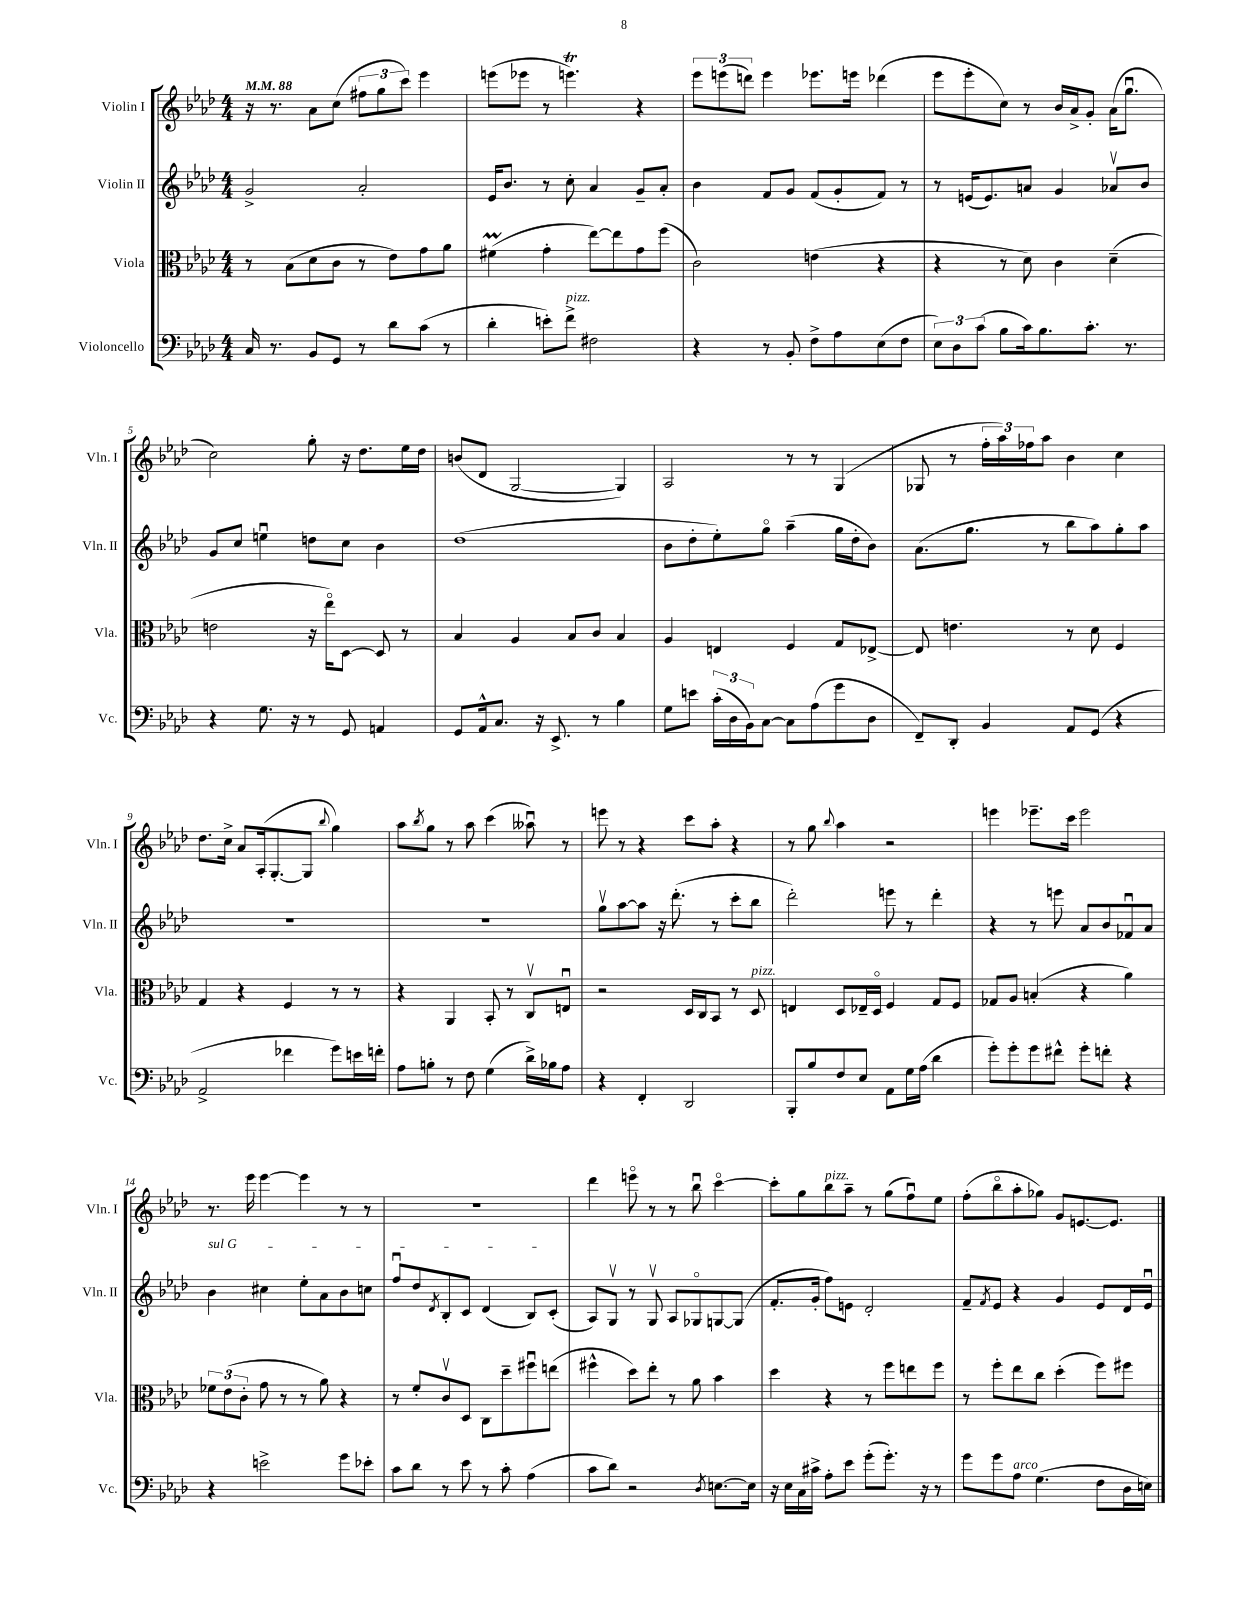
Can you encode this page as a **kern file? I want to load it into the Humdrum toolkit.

**kern	**kern	**kern	**kern
*staff4	*staff3	*staff2	*staff1
*clefF4	*clefC3	*clefG2	*clefG2
*k[b-e-a-d-]	*k[b-e-a-d-]	*k[b-e-a-d-]	*k[b-e-a-d-]
*M4/4	*M4/4	*M4/4	*M4/4
*MM88	*MM88	*MM88	*MM88
16C/	8r	2g^/	16r
8.r	.	.	8.r
.	(8B-\L	.	.
8BB-/L	8d-\	.	8a-\L
8GG/J	8c\J	.	(8cc\J
8r	8r	2a-'/	12ff#\L
.	.	.	12gg\
8d-\L	8e-\L)	.	.
.	.	.	12ccc\J)
(8c\J	8g\	.	4eee-\
8r	8a-\J	.	.
=	=	=	=
4d-'\	(4f#\	16e-/LK	(8eee\L
.	.	8.b-/J	.
.	.	.	8eee-\J
8e'\L)	4g'\	8r	8r
8f^\J	.	8cc'\	4.eee\)
2F#\	[8ee-\L)	4a-/	.
.	8ee-\]	.	.
.	8g\	8g~/L	4r
.	(8ff\J	8a-'/J	.
=	=	=	=
4r	2c\)	4b-\	12eee-\L
.	.	.	(12eee\
.	.	.	12ddd\J)
8r	.	8f/L	4eee\
8BB-'/	.	8g/J	.
8F^\L	(4e\	(8f/L	8.eee-\L
8A-\	.	8g'/	.
.	.	.	16eee\Jk
(8E-\	4r	8f/J)	(4ddd-\
8F\J	.	8r	.
=	=	=	=
12E-\L)	4r	8r	8eee-\L
12D-\	.	.	.
.	.	(16e/LK	8eee-'\
(12c\J	.	.	.
.	.	8.e/)	.
8B-\L	8r	.	8cc\J)
16c\k)	8d-\)	8a/J	8r
8.B-\	.	.	.
.	4c\	4g/	16b-/LL
.	.	.	16a-^/J
8.c'\J	.	.	8g'/J
.	(4d-~\	8a-v/L	(16a-\LK
8.r	.	.	8.ggu\J
.	.	8b-/J	.
=	=	=	=
4r	2e\	8g/L	2cc\)
.	.	8cc/J	.
8.G\	.	4eeu\	.
16r	.	.	.
8r	16r	8dd\L	8gg'\
.	16ee-o\LK)	.	.
8GG/	[8D-\J	8cc\J	16r
.	.	.	8.dd-\L
4AA/	8D-/]	4b-\	.
.	8r	.	16ee-\L
.	.	.	16dd-\JJ
=	=	=	=
8GG/L	4B-/	(1dd-	(8b/L
16AA-^^/k	.	.	8d-/J
8.C/J	.	.	.
.	4A-/	.	[2G/
16r	.	.	.
8.EE-^/	.	.	.
.	8B-/L	.	.
8r	8c/J	.	.
4B-\	4B-/	.	4G/])
=	=	=	=
8G\L	4A-/	8b-\L	2A-/
8e\J	.	8dd-'\	.
(24c'\LL	4E/	8ee-'\)	.
24D-\	.	.	.
24BB-\J)	.	.	.
[8C\J	.	8ggo\J	.
8C\]L	4F/	(4aa-~\	8r
(8A-\	.	.	8r
8g\	8G/L	16gg\LL	(4G/
.	.	16dd-'\J	.
8D-\J	[8E-^/J	8b-\J)	.
=	=	=	=
8FF~/L)	8E-/]	(8.a-\L	8G-/
8DD-'/J	4.e\	.	8r
.	.	8.gg\J	.
4BB-/	.	.	24ff'\LL
.	.	.	24aa-\)
.	.	.	24ff-\J
.	.	8r	8aa-\J
8AA-/L	8r	8bb-\L	4b-\
(8GG/J	8d-\	8aa-\)	.
4r	4F/	8gg'\	4cc\
.	.	8aa-\J	.
=	=	=	=
2AA-^/	4G/	1r	8.dd-\L
.	.	.	16cc^\Jk
.	4r	.	8a-/L
.	.	.	(16A-'/k
.	.	.	[8.G'/
4f-\	4F/	.	.
.	.	.	8G/]J
.	.	.	8qqbb-/
8g\L)	8r	.	4gg\)
16e\L	8r	.	.
16f'\JJ	.	.	.
=	=	=	=
8A-\L	4r	1r	8aa-\L
.	.	.	8qbb-/
8B'\J	.	.	8gg\J
8r	4AA-/	.	8r
8F\	.	.	8aa-\
(4G\	8BB-'/	.	(4ccc\
.	8r	.	.
16d-^\LL)	8Cv/L	.	8aa--u\)
16B-\J	.	.	.
8A-\J	8Eu/J	.	8r
=	=	=	=
4r	2r	8ggv\L	8eee\
.	.	[8aa-\	8r
4FF'/	.	8aa-\]J	4r
.	.	16r	.
.	.	(8.ddd-'\	.
2DD-/	16D-/LL	.	8ccc\L
.	16C/J	.	.
.	8BB-/J	8r	8aa-'\J
.	8r	8ccc'\L	4r
.	8D-/	8bb-\J	.
=	=	=	=
8BBB-'/L	4E/	2ddd-'\)	8r
8B-/	.	.	8gg\
.	.	.	8qqbb-/
8F/	8D-/L	.	4aa-\
8E-/J	16E-~/L	.	.
.	16D-o/JJ	.	.
8AA-\L	4F/	8eee\	2r
16G\L	.	8r	.
(16A-\JJ	.	.	.
4d-\	8G/L	4ddd-'\	.
.	8F/J	.	.
=	=	=	=
8g'\L)	8G-/L	4r	4eee\
8g'\	8A-/J	.	.
8g\	(4B'/	8r	8.eee-~\L
8f#^^\J	.	8eee\	.
.	.	.	16ccc\Jk
8g'\L	4r	8a-/L	2eee-\
8f'\J	.	8b-/	.
4r	4a-\)	8f-u/	.
.	.	8a-/J	.
=	=	=	=
4r	12f-\L	4b-\	8.r
.	(12e-\	.	.
.	12c'\J	.	.
.	.	.	16eee-\
2e^\	8g\	4cc#\	[4eee-\
.	8r	.	.
.	8r	8ee-'\L	4eee-\]
.	8a-\)	8a-\	.
8g\L	4r	8b-\	8r
8e-'\J	.	8cc\J	8r
=	=	=	=
8c\L	8r	8ffu/L	1r
8d-\J	8f'/L	8dd-/	.
.	.	8qd-/	.
8r	8cv/	8B-'/	.
8e-\	8D-/J	8c/J	.
8r	8C\L	(4d-/	.
8c'\	8dd-~\	.	.
(4A-\	8ff#u\	8B-/L)	.
.	(8ee\J	(8c'/J	.
=	=	=	=
8c\L	4ff#^^\	8A-/L)	4ddd-\
8d-\J)	.	8Gv/J	.
2r	8dd-\L)	8r	8eeeo\
.	8ee-'\J	8Gv/	8r
.	8r	8A-/L	8r
.	8a-\	8G-o/	8bb-u\
8qD-/	.	.	.
[8.E\L	4b-\	[8G/	[4ccco\
.	.	(8G/]J	.
16E\]Jk	.	.	.
=	=	=	=
16r	4dd-\	8.f'/L	8ccc'\]L
16E-\LL	.	.	.
16C\	.	.	8gg\
16c#^\JJ	.	16g'/Jk	.
8A-'\L	4r	8ff\L)	8bb-\
8e-\J	.	8e\J	8aa-~\J
(8g'\L	8r	2d-'/	8r
8.g'\J)	8ff\L	.	(8gg\L
.	8ee\	.	8ffu\)
16r	.	.	.
8r	8ff\J	.	8ee-\J
=	=	=	=
8g\L	8r	8f~/L	(8ff'\L
.	.	8qf/	.
8g\	8ff'\L	8e-/J	8bb-o\
8A-\J	8ee-\	4r	8aa-'\
(4.G\	8cc\J	.	8gg-\J)
.	(4dd-'\	4g/	8g/L
.	.	.	[8.e/
8F\L	8ff\L)	8e-/L	.
.	.	.	8.e/]J
16D-\L	8ff#\J	16d-/L	.
16E\JJ)	.	16e-u/JJ	.
==	==	==	==
*-	*-	*-	*-
